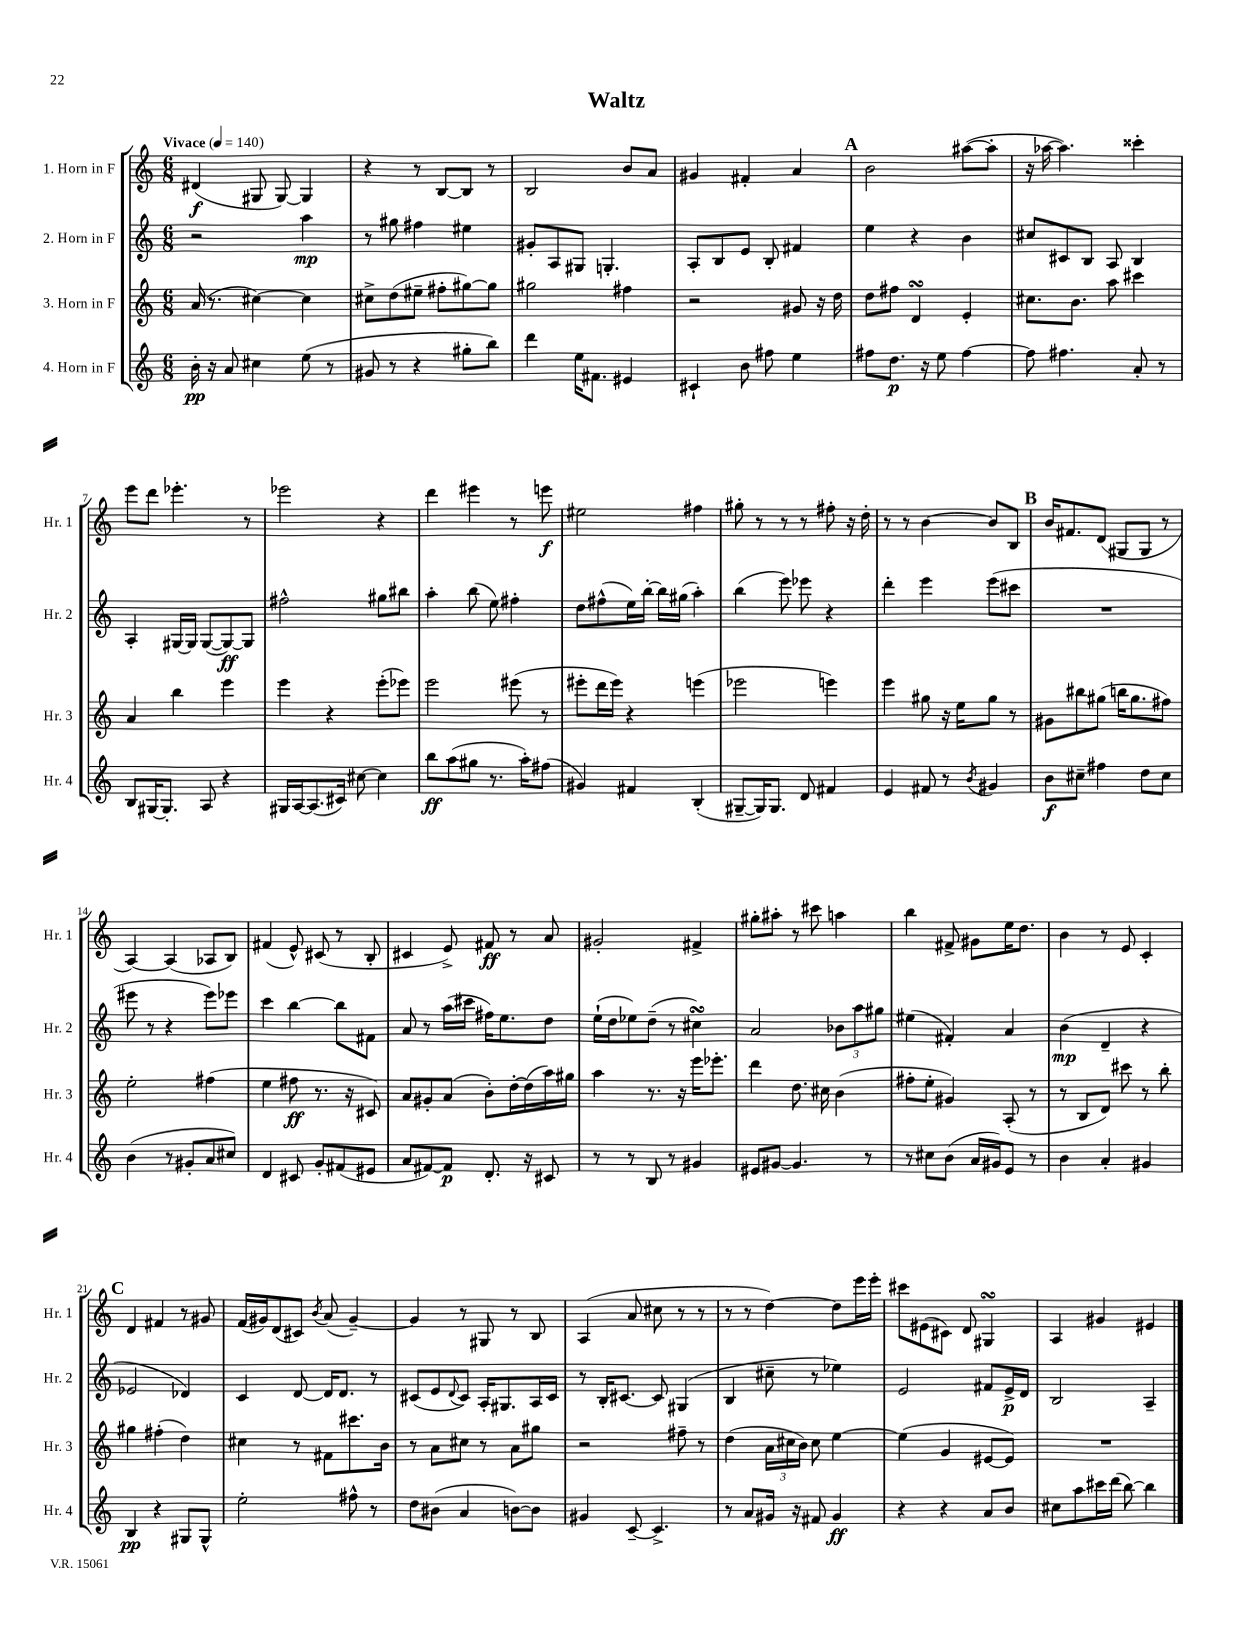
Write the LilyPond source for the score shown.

\header { title = "Waltz" }
<<
\new StaffGroup <<
\new Staff = "s0" \with { instrumentName = "1. Horn in F" shortInstrumentName = "Hr. 1" } {
    \clef treble \key c \major \numericTimeSignature \time 6/8 \tempo "Vivace" 4 = 140
    dis'4\f( gis8 gis8~) gis4 |
    r4 r8 b8~ b8 r8 |
    b2 b'8 a'8 |
    gis'4 fis'4-. a'4 |
    \mark \markup { \bold "A" } b'2 ais''8~( ais''8-. |
    r16 aes''16~ aes''4.) cisis'''4-. |
    e'''8 d'''8 ees'''4.-. r8 |
    ees'''2 r4 |
    d'''4 eis'''4 r8 e'''8\f |
    eis''2 fis''4 |
    gis''8-. r8 r8 r8 fis''8-. r16 d''16-. |
    r8 r8 b'4~ b'8 b8 |
    \mark \markup { \bold "B" } b'16 fis'8. d'8( gis8 gis8 r8 |
    a4~) a4( aes8 b8) |
    fis'4( e'8-^) cis'8( r8 b8-. |
    cis'4 e'8->) fis'8\ff r8 a'8 |
    gis'2-. fis'4-> |
    gis''8-. ais''8-. r8 cis'''8 a''4 |
    b''4 fis'8-> gis'8 e''16 d''8. |
    b'4 r8 e'8 c'4-. |
    \mark \markup { \bold "C" } d'4 fis'4 r8 gis'8 |
    f'16( gis'16) d'8( cis'8) \acciaccatura { b'8 } a'8( gis'4~--) |
    gis'4 r8 gis8 r8 b8 |
    a4( a'8 cis''8 r8 r8 |
    r8 r8 d''4~) d''8 e'''16 e'''16-. |
    cis'''8 eis'8( cis'8) d'8 gis4\turn |
    a4 gis'4 eis'4 \bar "|." |
}
\new Staff = "s1" \with { instrumentName = "2. Horn in F" shortInstrumentName = "Hr. 2" } {
    \clef treble \key c \major \numericTimeSignature \time 6/8
    r2 a''4\mp |
    r8 gis''8 fis''4 eis''4 |
    gis'8-. a8 gis8 g4.-. |
    a8-. b8 e'8 b8-. fis'4 |
    \mark \markup { \bold "A" } e''4 r4 b'4 |
    cis''8 cis'8 b8 a8 b4 |
    a4-. gis16~ gis16 gis8~( gis8~\ff) gis8 |
    fis''2-^ gis''8 bis''8 |
    a''4-. b''8( e''8) fis''4-. |
    d''8 fis''8-^( e''16) b''16~-. b''16 gis''16( a''4-.) |
    b''4( e'''8) ees'''8 r4 |
    d'''4-. e'''4 e'''8( cis'''8 |
    \mark \markup { \bold "B" } R2. |
    eis'''8 r8 r4 eis'''8) ees'''8 |
    c'''4 b''4~ b''8 fis'8 |
    a'8 r8 a''16( cis'''16 fis''16) e''8. d''8 |
    e''16-!( d''16 ees''8) d''8--( r8 cis''4\turn) |
    a'2 \tuplet 3/2 { bes'8 a''8 gis''8 } |
    eis''4( fis'4-.) a'4 |
    b'4\mp( d'4-- r4 |
    \mark \markup { \bold "C" } ees'2 des'4) |
    c'4 d'8~ d'16 d'8. r8 |
    cis'8( e'8 \appoggiatura { d'8 } cis'8) a16-. gis8. a16 cis'16 |
    r8 b16-. cis'8.~ cis'8 gis4( |
    b4 cis''8-- r8 ees''4) |
    e'2 fis'8 e'16->\p d'16 |
    b2 a4-- \bar "|." |
}
\new Staff = "s2" \with { instrumentName = "3. Horn in F" shortInstrumentName = "Hr. 3" } {
    \clef treble \key c \major \numericTimeSignature \time 6/8
    a'16( r8. cis''4~) cis''4 |
    cis''8-> d''8( eis''8-- fis''8-. gis''8~) gis''8 |
    gis''2 fis''4 |
    r2 gis'8 r16 d''16 |
    \mark \markup { \bold "A" } d''8 fis''8 d'4\turn e'4-. |
    cis''8. b'8. a''8 cis'''4 |
    a'4 b''4 e'''4 |
    e'''4 r4 e'''8-.( ees'''8) |
    e'''2 eis'''8( r8 |
    eis'''8-. d'''16 eis'''16) r4 e'''4( |
    ees'''2 e'''4) |
    e'''4 gis''8 r16 e''16 gis''8 r8 |
    \mark \markup { \bold "B" } gis'8 bis''8 gis''8( b''16 gis''8. fis''8) |
    e''2-. fis''4( |
    e''4 fis''8\ff r8. r16 cis'8) |
    a'8 gis'8-. a'8( b'8-.) d''16~-. d''16( a''16) gis''16 |
    a''4 r8. r16 e'''16 ees'''8.-. |
    d'''4 d''8. cis''16 b'4( |
    fis''8-. e''8-. gis'4) a8-.( r8 |
    r8 b8 d'8) cis'''8 r8 b''8-. |
    \mark \markup { \bold "C" } gis''4 fis''4-.( d''4) |
    cis''4 r8 fis'8 cis'''8. b'16 |
    r8 a'8 cis''8 r8 a'8 gis''8 |
    r2 fis''8-- r8 |
    d''4( \tuplet 3/2 { a'16 cis''16 b'16) } cis''8 e''4~ |
    e''4( g'4 eis'8~ eis'8) |
    R2. \bar "|." |
}
\new Staff = "s3" \with { instrumentName = "4. Horn in F" shortInstrumentName = "Hr. 4" } {
    \clef treble \key c \major \numericTimeSignature \time 6/8
    b'16-.\pp r16 a'8 cis''4 e''8( r8 |
    gis'8 r8 r4 gis''8-. b''8) |
    d'''4 e''16 fis'8. eis'4 |
    cis'4-! b'8 fis''8 e''4 |
    \mark \markup { \bold "A" } fis''8 d''8.\p r16 e''8 fis''4~ |
    fis''8 fis''4. a'8-. r8 |
    b8 gis16~ gis8.-. a8 r4 |
    gis16 a16~ a8.( cis'16) cis''8~ cis''4 |
    b''8\ff a''8( gis''8 r8. a''16-.) fis''8( |
    gis'4) fis'4 b4-.( |
    gis8~-- gis16) gis8. d'8 fis'4 |
    e'4 fis'8 r8 \acciaccatura { b'8 } gis'4 |
    \mark \markup { \bold "B" } b'8\f cis''8-- fis''4 d''8 cis''8 |
    b'4( r8 gis'8-. a'8 cis''8) |
    d'4 cis'8 g'8-. fis'8( eis'8 |
    a'8 fis'8~) fis'8\p d'8.-. r16 cis'8 |
    r8 r8 b8 r8 gis'4 |
    eis'8 gis'8~ gis'4. r8 |
    r8 cis''8 b'8( a'16 gis'16) e'8 r8 |
    b'4 a'4-. gis'4 |
    \mark \markup { \bold "C" } b4\pp r4 gis8 gis8-^ |
    e''2-. fis''8-^ r8 |
    d''8 bis'8( a'4 b'8~) b'8 |
    gis'4 c'8~-- c'4.-> |
    r8 a'8 gis'16 r16 fis'8 gis'4\ff |
    r4 r4 a'8 b'8 |
    cis''8 a''8 cis'''16 d'''16( b''8~) b''4 \bar "|." |
}
>>
>>
